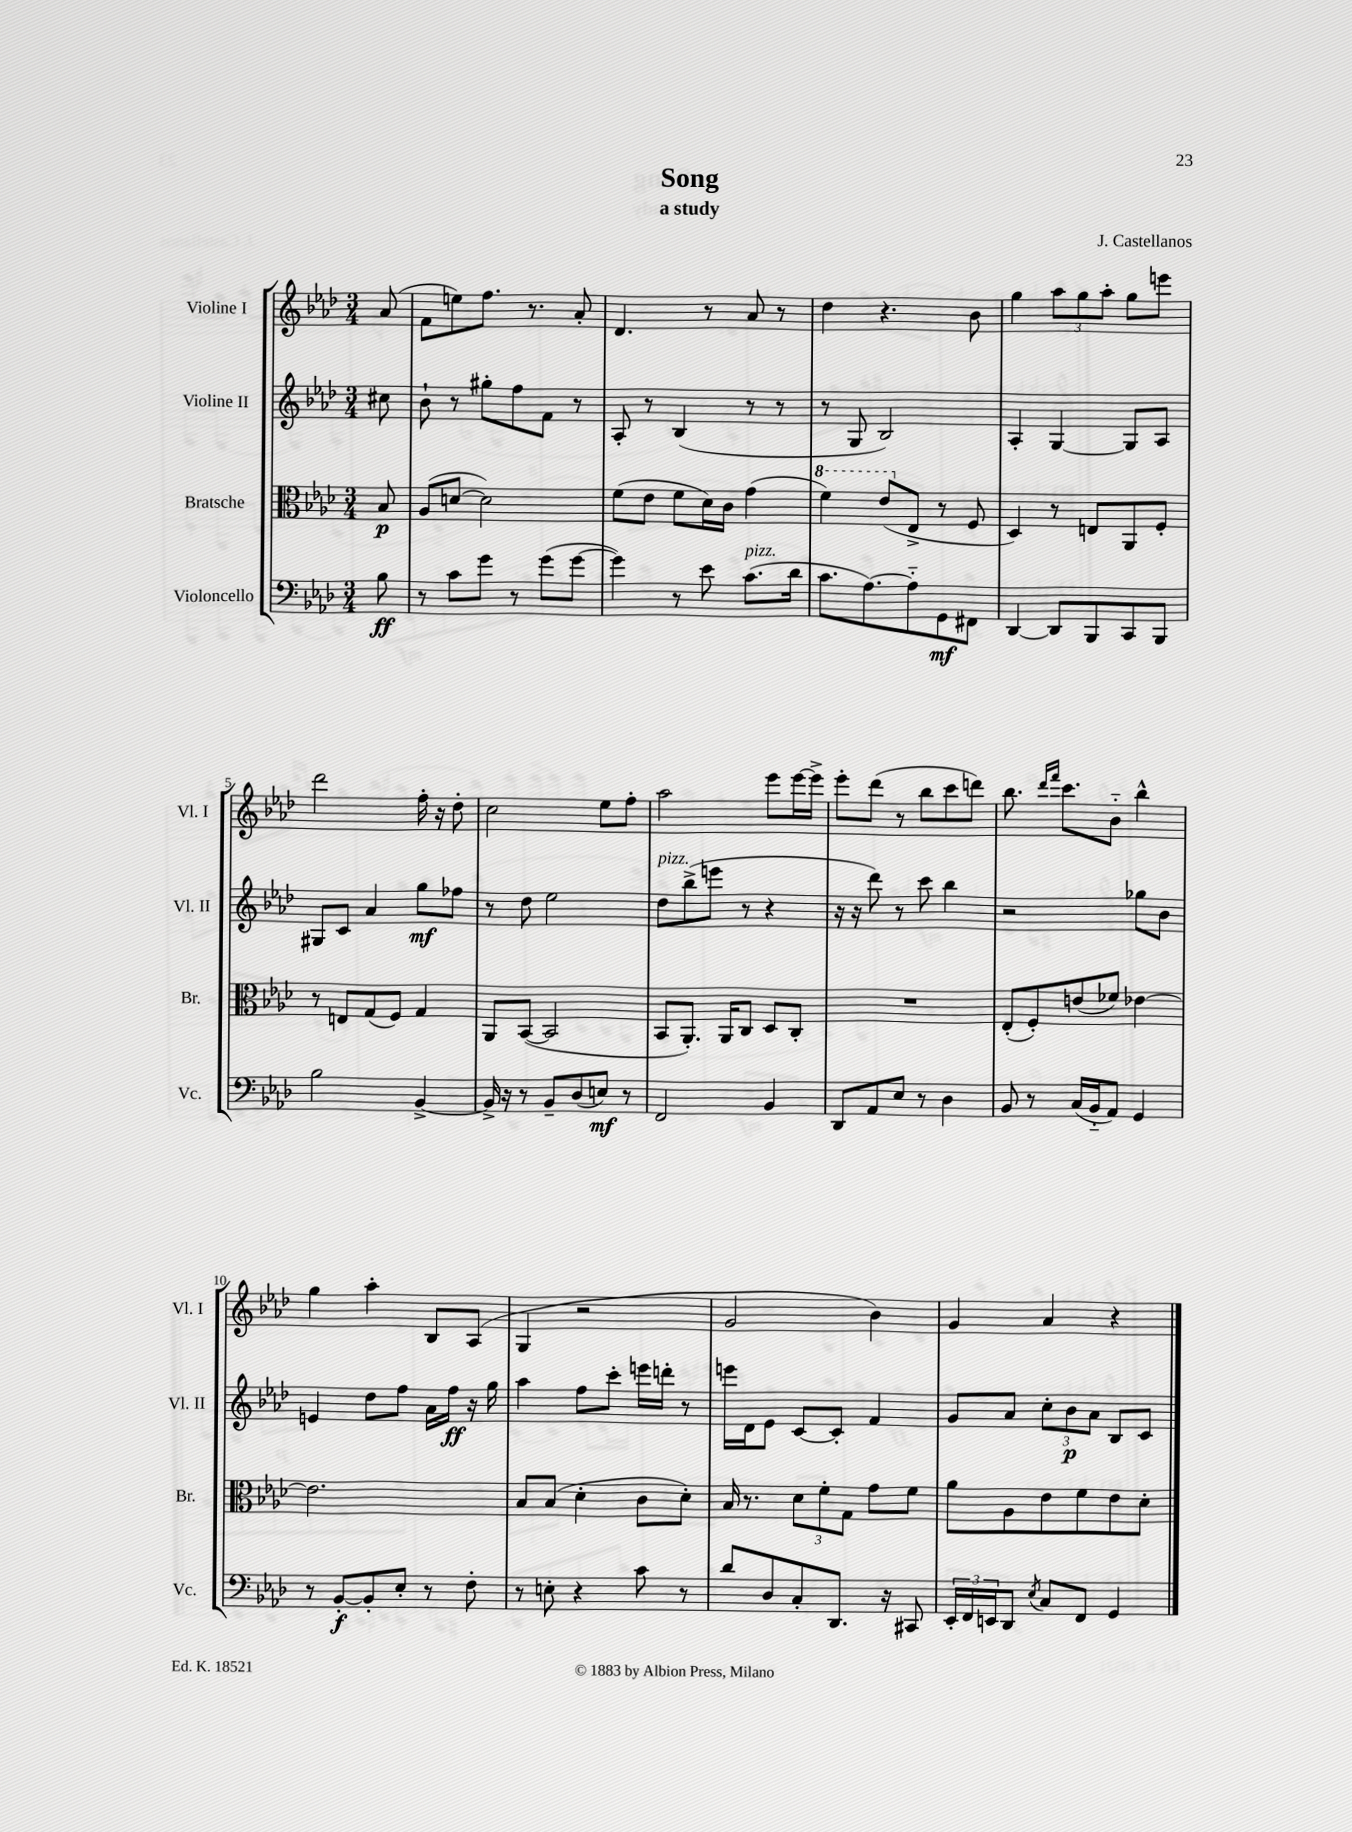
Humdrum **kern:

**kern	**kern	**kern	**kern
*staff4	*staff3	*staff2	*staff1
*clefF4	*clefC3	*clefG2	*clefG2
*k[b-e-a-d-]	*k[b-e-a-d-]	*k[b-e-a-d-]	*k[b-e-a-d-]
*M3/4	*M3/4	*M3/4	*M3/4
8B-	8B-	8cc#	(8a-
=	=	=	=
8r	(8A-	8b-`	8f
8c	[8d	8r	8ee)
8g	2d])	8gg#'	8.ff
8r	.	8ff	.
.	.	.	8.r
(8g	.	8f	.
[8g	.	8r	8a-'
=	=	=	=
4g])	(8f	8A-'	4.d-
.	8e-	8r	.
8r	8f	(4B-	.
8e-	16d-)	.	8r
.	16c	.	.
(8.c	(4g	8r	8a-
.	.	8r	8r
16d-	.	.	.
=	=	=	=
8.c	4ff)	8r	4dd-
.	.	8G	.
[8.A-)	.	.	.
.	(8ee-	2B-)	4.r
8A-'~]	8E-^	.	.
8GG	8r	.	.
8FF#	8F	.	8b-
=	=	=	=
[4DD-	4D-)	4A-'	4gg
8DD-]	8r	[4G	12aa-
.	.	.	12gg
8BBB-	8E	.	.
.	.	.	12aa-'
8CC	8AA-	8G]	8gg
8BBB-	8F'	8A-	8eee
=	=	=	=
2B-	8r	8G#	2ddd-
.	8E	8c	.
.	(8G	4a-	.
.	8F)	.	.
[4BB-^	4G	8gg	16ff'
.	.	.	16r
.	.	8ff-	8dd-'
=	=	=	=
16BB-^]	8AA-	8r	2cc
16r	.	.	.
8r	([8BB-	8dd-	.
8BB-~	2BB-]	2ee-	.
(8D-	.	.	.
8E)	.	.	8ee-
8r	.	.	8ff'
=	=	=	=
2FF	8BB-	8dd-	2aa-
.	8.AA-')	(8bb-^	.
.	.	8eee	.
.	16AA-	.	.
.	8C	8r	.
4BB-	8D-	4r	8eee-
.	8C'	.	[16eee-
.	.	.	16eee-^]
=	=	=	=
8DD-	2.r	16r	8eee-'
.	.	16r	.
8AA-	.	8ddd-)	(8ddd-
8E-	.	8r	8r
8r	.	8ccc	8bb-
4D-	.	4bb-	8ccc
.	.	.	8ddd)
=	=	=	=
8BB-	(8E-'	2r	8.bb-
8r	8F')	.	.
.	.	.	16qqddd-
.	.	.	16qqfff
.	.	.	8.ccc
(16C	(8e	.	.
16BB-'~	.	.	.
8AA-)	8f-)	.	8b-'~
4GG	[4e-	8gg-	4bb-^^
.	.	8b-	.
=	=	=	=
8r	2.e-]	4e	4gg
[8BB-'	.	.	.
8BB-']	.	8dd-	4aa-'
8E-'	.	8ff	.
8r	.	16a-	8B-
.	.	16ff	.
8F'	.	16r	(8A-
.	.	16gg	.
=	=	=	=
8r	8B-	4aa-	4G
8E'	(8B-	.	.
4r	4d-'	8ff	2r
.	.	8ccc'	.
8c	8c	16eee	.
.	.	16ddd'	.
8r	8d-')	8r	.
=	=	=	=
8d-	16B-	16eee	2g
.	8.r	16d-	.
8D-	.	8e-	.
8C'	12d-	[8c	.
.	12f'	.	.
8.DD-	.	8c']	.
.	12G	.	.
.	8g	4f	4b-)
16r	.	.	.
8CC#	8f	.	.
=	=	=	=
24EE-'	8a-	8g	4g
24FF	.	.	.
24EE	.	.	.
8DD-	8A-	8a-	.
8qE-	.	.	.
8C	8e-	12cc'	4a-
.	.	12b-	.
8FF	8f	.	.
.	.	12a-	.
4GG	8e-	8B-	4r
.	8d-'	8c	.
==	==	==	==
*-	*-	*-	*-
